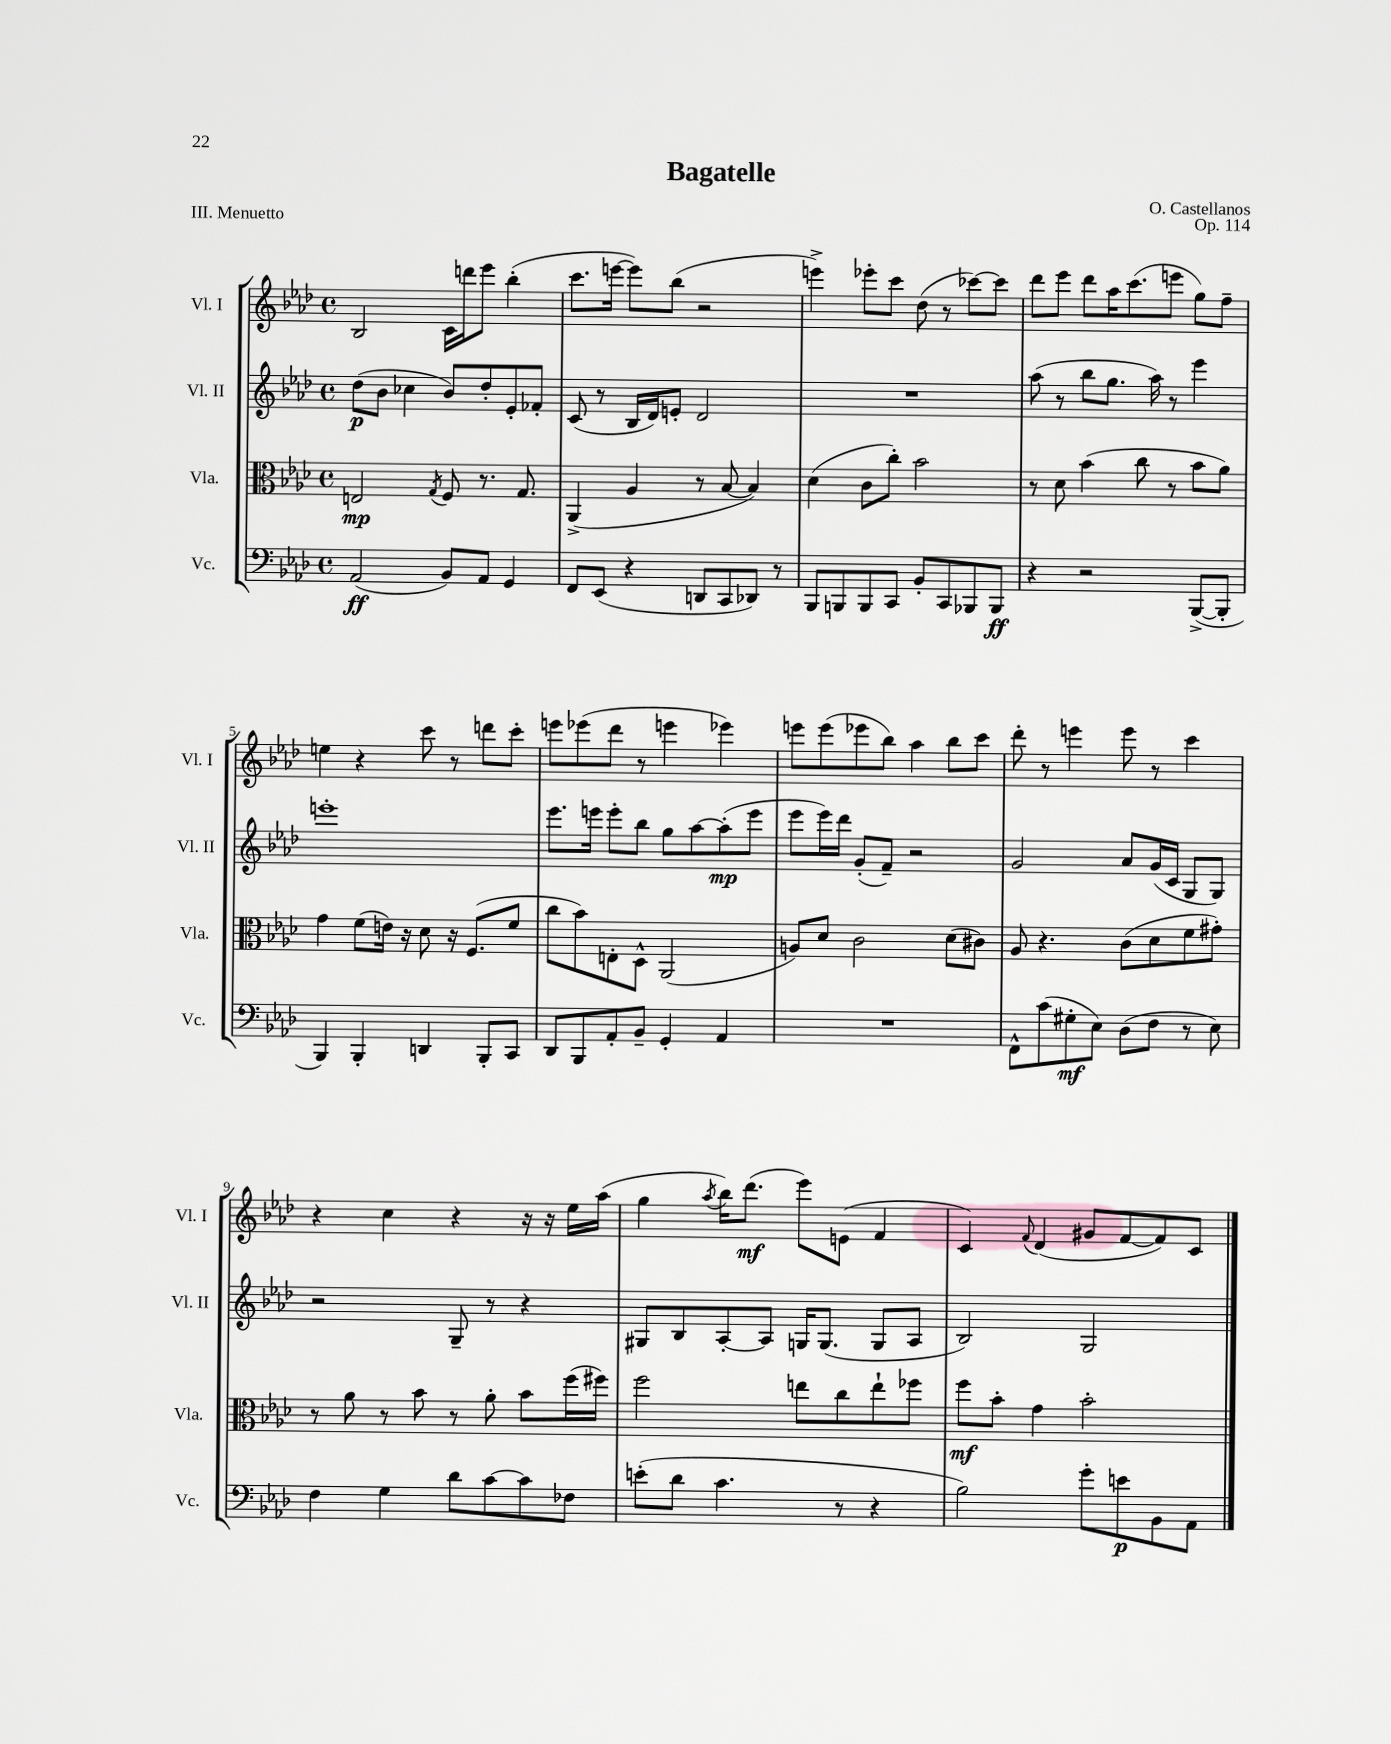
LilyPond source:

\header { title = "Bagatelle" composer = "O. Castellanos" opus = "Op. 114" piece = "III. Menuetto" }
<<
\new StaffGroup <<
\new Staff = "s0" \with { instrumentName = "Vl. I" shortInstrumentName = "Vl. I" } {
    \clef treble \key aes \major \defaultTimeSignature \time 4/4
    bes2 c'16 d'''16 ees'''8 bes''4-.( |
    c'''8. e'''16~ e'''8) bes''8( r2 |
    e'''4->) ees'''8-. c'''8 des''8( r8 ces'''8~) ces'''8 |
    des'''8 ees'''8 des'''8 aes''16 c'''8.( e'''8 g''8) f''8-- |
    e''4 r4 c'''8 r8 d'''8 c'''8-. |
    e'''8 ees'''8( des'''8 r8 e'''4 ees'''4) |
    e'''8 e'''8( ees'''8 bes''8) aes''4 bes''8 c'''8 |
    des'''8-. r8 e'''4 e'''8 r8 c'''4 |
    r4 c''4 r4 r16 r16 ees''16 aes''16( |
    g''4 \acciaccatura { aes''8 } bes''16) des'''8.\mf( ees'''8) e'8( f'4 |
    c'4) \appoggiatura { f'8 } des'4( gis'8 f'8~ f'8) c'8 \bar "|." |
}
\new Staff = "s1" \with { instrumentName = "Vl. II" shortInstrumentName = "Vl. II" } {
    \clef treble \key aes \major \defaultTimeSignature \time 4/4
    des''8\p( bes'8 ces''4 bes'8) des''8-. ees'8-. fes'8-. |
    c'8( r8 bes16 des'16) e'8-. des'2 |
    R1 |
    aes''8( r8 bes''8 g''8. aes''16) r8 ees'''4 |
    e'''1-. |
    ees'''8. e'''16 e'''8-. bes''8 g''8 aes''8~ aes''8-.\mp( e'''8 |
    ees'''8 ees'''16) des'''16 g'8-.( f'8--) r2 |
    g'2 aes'8 g'16( c'16 g8 g8) |
    r2 g8-- r8 r4 |
    gis8 bes8 aes8~-. aes8 g16 g8.( g8 aes8 |
    bes2) g2 \bar "|." |
}
\new Staff = "s2" \with { instrumentName = "Vla." shortInstrumentName = "Vla." } {
    \clef alto \key aes \major \defaultTimeSignature \time 4/4
    e2\mp \acciaccatura { g8 } f8 r8. g8. |
    aes,4->( aes4 r8 bes8~ bes4) |
    des'4( c'8 c''8-.) bes'2 |
    r8 des'8 bes'4( c''8 r8 bes'8 aes'8) |
    g'4 f'8( e'16) r16 des'8 r16 f8.( f'8 |
    c''8 bes'8) e8-. des8-^ aes,2( |
    a8) des'8 c'2 des'8( cis'8) |
    aes8 r4. c'8( des'8 f'8 gis'8-.) |
    r8 aes'8 r8 bes'8 r8 aes'8-. bes'8 f''16( fis''16) |
    f''2 e''8 c''8 e''8-! fes''8 |
    f''8\mf bes'8-. g'4 bes'2-. \bar "|." |
}
\new Staff = "s3" \with { instrumentName = "Vc." shortInstrumentName = "Vc." } {
    \clef bass \key aes \major \defaultTimeSignature \time 4/4
    aes,2\ff( bes,8) aes,8 g,4 |
    f,8 ees,8( r4 d,8 c,8 des,8) r8 |
    bes,,8 b,,8 b,,8 c,8 bes,8-. c,8 bes,,8 bes,,8\ff |
    r4 r2 bes,,8~->( bes,,8-. |
    bes,,4) bes,,4-. d,4 bes,,8-. c,8 |
    des,8 bes,,8 aes,8-. bes,8-- g,4-. aes,4 |
    R1 |
    f,8-^ c'8( gis8-.\mf ees8) des8( f8 r8 ees8) |
    f4 g4 des'8 c'8~ c'8 fes8 |
    e'8-.( des'8 c'4. r8 r4 |
    bes2) g'8-. e'8\p bes,8 aes,8 \bar "|." |
}
>>
>>
